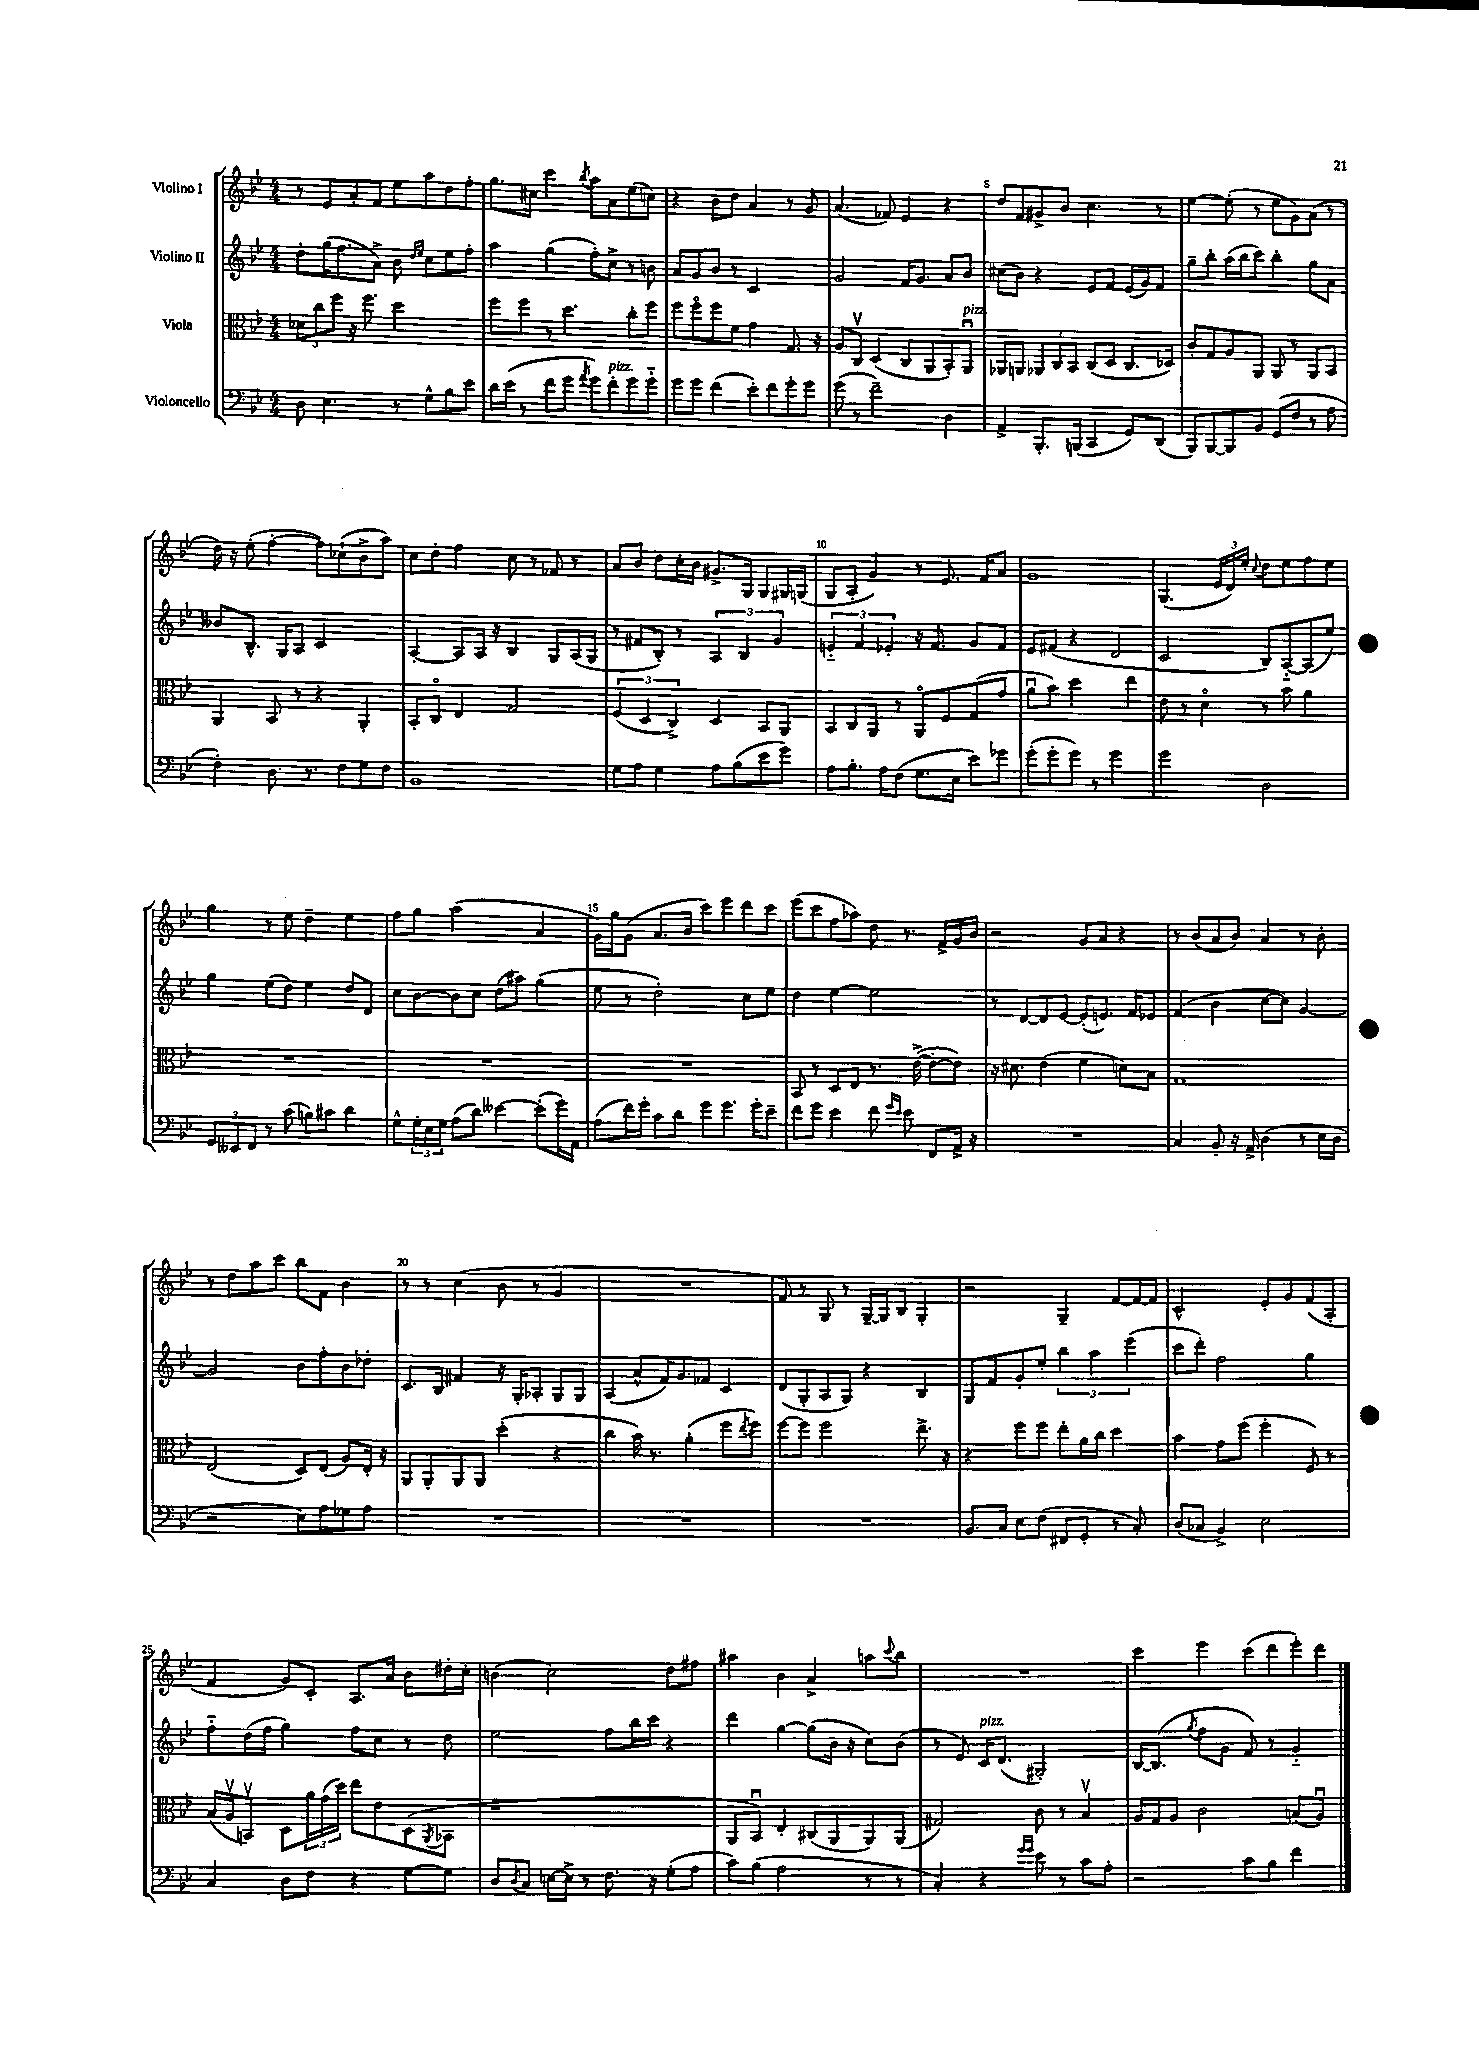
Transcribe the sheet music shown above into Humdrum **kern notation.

**kern	**kern	**kern	**kern
*part4	*part3	*part2	*part1
*staff4	*staff3	*staff2	*staff1
*I"Violoncello	*I"Viola	*I"Violino II	*I"Violino I
*clefF4	*clefC3	*clefG2	*clefG2
*k[b-e-]	*k[b-e-]	*k[b-e-]	*k[b-e-]
*M4/4	*M4/4	*M4/4	*M4/4
=1	=1	=1	=1
8D\	12d-X\L	8dd'\L	8r
.	12cc\	.	.
4.E-\	.	(16gg\K	8e-/L
.	12ff\J	.	.
.	.	8.ff\	.
.	16r	.	8a'/
.	8.ff\	.	.
.	.	8a^\J)	8f/J
8r	2dd\	8b-\	8ee-\L
.	.	16qqdd/LL	.
.	.	16qqee-/JJ	.
8G^^\L	.	8cc\L	8aa\
8B-\	.	8ee-\	8dd\
8e-\J	.	8ff'\J	8ff'\J
=2	=2	=2	=2
16d\LL	8ff\L	4aa\	8.gg\L
(16e-\JJ	.	.	.
8r	8ff\J	.	.
.	.	.	16cc#X\Jk
8f\L	8r	(4gg\	4ccc\
8g\J	4.dd\	.	.
8qa/	.	.	8qbb-/
8g\L)	.	8ff'\L)	8aa\L
!LO:TX:a:i:t=pizz.	!	!	!
8f'\	.	8cc^\J	8a\
8g\	8cc'\L	8r	(8ee-\
8g\J	8ff\J	8bn\	8ccn\J)
=3	=3	=3	=3
8g\L	8ff\L	8a/L	4r
8g\J	8ff\	8g/	.
(4f\	8ff\	8b-/J	8b-\L
.	8f\J	8r	8dd\J
8e-'\L)	4g\	2c/	4a/
8f\	.	.	.
8g'\	8.G/	.	8r
8g\J	.	.	8g/
.	16r	.	.
=4	=4	=4	=4
(8g\	8A/L	2g/	(4.a/
8r	8Cv/J	.	.
2f~\)	(4D/	.	.
.	.	.	8f-X/)
.	8C/L	16f/KL	4e-/
.	.	8.g/J	.
.	8AA/	.	.
4D\	8BB-'/)	8a/L	4r
!	!LO:TX:a:i:t=pizz.	!	!
.	8AAu/J	8b-/J	.
=5	=5	=5	=5
4AA^/	8AA-X/L	(8cc#X\L	8dd/L
.	8AAn/J	8b-\J)	8f/
8.BBB-'/L	12AA-X/L	4r	8g#X^/
.	12C/	.	.
.	.	.	8b-/J
.	12BB-/J	.	.
(16BBBn/Jk	.	.	.
4CC/	(8C/L	8e-/L	4.cc\
.	8D/J	8f/J	.
8GG/L)	8.C/L	(16e-/LL	.
.	.	16g/J)	.
(8DD/J	.	8f/J	8r
.	16D-X/Jk)	.	.
=6	=6	=6	=6
8BBB-/L)	8c'/L	8gg~\L	[4ee-\
[8BBB-/	8G/	8bb-'\J	.
8BBB-/]	8A/	(16aa\LL	(8ee-'\]
.	.	16bb-\J	.
8BB-/J	8AA/J	8ccc\J)	8r
(8GG/L	8AA/	4bb-'\	8ee-\L
8F/J	8r	.	8g\)
8r	8AA/L	8gg\L	(8a\J
8A\	8BB-/J	8a\J	8r
!!LO:LB:g=z
=7	=7	=7	=7
4F'\)	4AA/	8b--X/L	16dd\)
.	.	.	16r
.	.	8.B-^^/J	(8ee-'\
8.D\	8BB-/	.	[4ff'\
.	.	16G/KL	.
.	8r	8A/J	.
8.r	.	.	.
.	4r	2c/	8ff\L])
8F\L	.	.	(8cc-X`\
8G\	4AA'/	.	8b-^\
8F\J	.	.	8aa\J)
=8	=8	=8	=8
1BB-	8BB-'/L	[4A'/	8cc\L
.	8C/J	.	8dd'\J
.	4E-/	8A/L]	4ff\
.	.	16A/Jk	.
.	.	16r	.
.	2G/	4B-/	8cc\
.	.	.	8r
.	.	8G/L	8f-X/
.	.	(16A/L	8r
.	.	16G/JJ	.
=9	=9	=9	=9
8G\L	(6F/	8r	8a/L
8A\J	.	8f#X/L	8b-/J
.	6D/	.	.
4G\	.	8B-'/J)	8dd\L
.	6C^/)	.	.
.	.	8r	16cc'\L
.	.	.	16b-\JJ
8A\L	4D/	6A/	8.g#X^/L
(8B-\	.	.	.
.	.	6B-/	.
.	.	.	16G/Jk
8e-\	8BB-/L	.	8G/L
.	.	6g/	.
8g\J)	8AA/J	.	16G#X/L
.	.	.	(16Gn/JJ
=10	=10	=10	=10
8A\L	8BB-/L	6en/	8G/L
8.B-'\J	8C/	.	8A'/J
.	.	6f/	.
.	8AA/J	.	4g/)
16A\KL	.	.	.
.	.	6e-X'/	.
(8F\J	8r	.	.
8.G\L	8AA/L	16r	8r
.	.	8.f/	.
.	8F/	.	8.e-/
16E-\Jk	.	.	.
8e-\L)	(8G/	8g/L	.
.	.	.	16f/KL
8g-X\J	8g/J	8f/J	8a/J
=11	=11	=11	=11
(8g'\L	8au\L	8e-/L	1g
8g'\	8b-\J)	(8f#X/J	.
8g\J)	2dd\	4r	.
8r	.	.	.
2g\	.	2d/	.
.	4ee-\	.	.
=12	=12	=12	=12
2g\	8e-\	2c/	(4.G/
.	8r	.	.
.	4d\	.	.
.	.	.	24e-/LL
.	.	.	24d/)
.	.	.	24ee-'/JJ
.	.	.	8qqcc/
2D\	8r	8B-/L)	8dd\L
.	8b-\	[8A/	8ee-\
.	4a\	(8A/]	8ff\
.	.	8ee-/J)	8ee-\J
!!LO:LB:g=z
=13	=13	=13	=13
12GG/L	1r	4gg\	4gg\
12EE--X/	.	.	.
12FF/J	.	.	.
8r	.	(8ee-\L	8r
(8c\	.	8dd\J)	8ee-\
8Bn\L)	.	4ee-\	4dd~\
8c#X\J	.	.	.
4d\	.	8dd/L	4ee-\
.	.	8d/J	.
=14	=14	=14	=14
8G^^\L	1r	8cc\L	8ff\L
24G'\L	.	[8b-\	8gg\J
24E-\	.	.	.
24G\JJ	.	.	.
(8A\L	.	8b-\]	(2aa\
8d\J)	.	8cc\J	.
[4e--X\	.	(8dd\L	.
.	.	8aa#X\J)	.
(8e--'\L]	.	(4gg\	4a/
16g\L)	.	.	.
16AA\JJ	.	.	.
=15	=15	=15	=15
(8A\L	1r	8ee-\	16g\LL)
.	.	.	16gg\J
16f\L)	.	8r	(8g\J
16g'\JJ	.	.	.
8c\L	.	2dd'\)	8.a/L
8d\J	.	.	.
.	.	.	16b-/Jk
8g\L	.	.	8ccc\L)
8.g\J	.	.	8eee-\
.	.	8cc\L	8ddd\
16g'\KL	.	.	.
8e-~\J	.	8ee-\J	8ccc\J
=16	=16	=16	=16
8f\L	8BB-/	4dd\	(8eee-\L
8g\J	8r	.	8ccc\
4e-\	8D/L	[4ee-\	8ff\
.	8E-/J	.	8aa-X\J)
8f\	8.r	2ee-\]	8dd\
16qqg/LL	.	.	.
16qqe-/JJ	.	.	.
8e-\	.	.	8.r
.	([16e-^\	.	.
8FF/L	8e-'\L_	.	.
.	.	.	16f^/LL
16AA^/Jk	8e-\J])	.	16g/
16r	.	.	16b-/JJ
=17	=17	=17	=17
1r	16r	8r	2r
.	8.d#X\	.	.
.	.	[8d/L	.
.	(4e-\	8d/]	.
.	.	[8e-/J	.
.	4f\	(8e-'/L]	8g/L
.	.	8.en/J)	8a/J
.	8dn\L)	.	4r
.	.	16f/KL	.
.	8B-\J	8e-X/J	.
=18	=18	=18	=18
4C/	1G	(4f/	8r
.	.	.	(8b-/L
8BB-'/	.	4b-\	8a/
16r	.	.	8b-/J)
16AA^/	.	.	.
(4D\	.	[8cc\L	4a/
.	.	8cc\J])	.
8r	.	[4g/	8r
16E-\LL	.	.	8b-'\
16D\JJ	.	.	.
!!LO:LB:g=z
=19	=19	=19	=19
2r	(2E-/	2g/]	8r
.	.	.	8dd\L
.	.	.	8aa\
.	.	.	8ccc\J
8E-\L)	8D/L)	8b-\L	8bb-\L
8A\	(8E-/J	8ff'\	8f\J
8G-X\	8A/L)	8b-\	4b-\
8A\J	16E-'/Jk	8dd-X'\J	.
.	16r	.	.
=20	=20	=20	=20
1r	8AA/L	8.c/L	8r
.	8AA'/	.	8r
.	.	16B-/Jk	.
.	8AA/	4f#X/	(4cc\
.	8AA/J	.	.
.	(4dd'\	16r	8b-\
.	.	16G'/KL	.
.	.	8A-X'/J	8r
.	4r	8G/L	4g/
.	.	8G/J	.
=21	=21	=21	=21
1r	4cc\	(4A/	1r
.	16b-\)	8a^^/L	.
.	8.r	.	.
.	.	16f/K)	.
.	.	8.g/	.
.	(4a'\	.	.
.	.	8f-X/J	.
.	8ff\L	4c/	.
.	8qee-/	.	.
.	8ff\J)	.	.
=22	=22	=22	=22
1r	[8ff\L	(8d/L	8f/)
.	8ff\J]	8G'/	8r
.	2ff\	8A/	8G/
.	.	8G/J)	8r
.	.	4r	[16G~/LL
.	.	.	16G/J]
.	.	.	8B-/J
.	8.ee-^\	4B-/	4G'/
.	16r	.	.
=23	=23	=23	=23
8.BB-/L	4r	8G/L	2r
.	.	8f/	.
16C/Jk	.	.	.
8E-\L	8ff\L	8g'/	.
(8F\J	8ff\J	8ee-'/J	.
8FF#X/L	8ee-'\L	6bb-\	4G~/
8GG'/J	16a\L	.	.
.	.	6aa\	.
.	16cc\JJ	.	.
8r	4dd\	.	[8f/L
.	.	(6eee-\	.
8C'/)	.	.	16f/L_
.	.	.	16f/JJ]
=24	=24	=24	=24
(8D/L	4b-\	8ccc\L	2c^^/
8C-X/J	.	8ddd'\J)	.
4BB-^/)	8g\L	2ff\	.
.	(8ff\J	.	.
2E-\	4ff'\	.	8e-'/L
.	.	.	8g/
.	8F/)	4gg\	(8f/
.	8r	.	8A'/J
!!LO:LB:g=z
=25	=25	=25	=25
4C/	(16B-/LL	8ff\L	4f/
.	16Av/J	.	.
.	8BBnv/J)	(16dd\L	.
.	.	16ff\JJ	.
8D\L	8D\L	4gg\)	8g/L)
8F\J	24a\L	.	8c'/J
.	(24g\	.	.
.	24dd\JJ)	.	.
4r	8ee-\L	8ff\L	8.A/L
.	8e-\	8cc\J	.
.	.	.	16a/Jk
[8G\L	(8D\	8r	8b-\L
.	8qAA/	.	.
8G\J]	8BB-X\J	8dd\	16dd#X'\L
.	.	.	16cc'\JJ
=26	=26	=26	=26
8D/L	1r	2ee-\	(4bn\
8qD/	.	.	.
8C/J	.	.	.
[16En\LL	.	.	2cc\)
16E^\JJ]	.	.	.
8r	.	.	.
8.F\	.	8ff\L	.
.	.	16bb-\L	.
16r	.	16ccc\JJ	.
(8G'\L	.	4r	8dd\L
8A\J	.	.	8ff#X\J
=27	=27	=27	=27
8c\L)	8AA/L	4ddd\	4aa#X\
(8B-\J	8BB-u/J)	.	.
2A\	4E-'/	[4gg\	4b-\
.	(8C#X/L	(8gg\L]	4a^/
.	8AA/	16b-\Jk	.
.	.	16r	.
8r	8AA/)	8cc\L)	8aan\L
.	.	.	8qqccc/
8r	(8AA/J	(8b-\J	8bb-\J
=28	=28	=28	=28
4C'/)	2G#X/)	8r	1r
.	.	8e-/)	.
!	!	!LO:TX:a:i:t=pizz.	!
4r	.	16c/KL	.
.	.	(8.d/J	.
16qqg/LL	.	.	.
16qqg/JJ	.	.	.
8e-\	8c\	2G#X'/)	.
8r	8r	.	.
8c\L	4B-v/	.	.
8A'\J	.	.	.
=29	=29	=29	=29
2r	16A/LL	[16B-/KL	4ccc\
.	16G/J	(8.B-/J]	.
.	8A/J	.	.
.	.	8qgg/	.
.	2c\	8ff\L	4eee-\
.	.	8g\J	.
8c\L	.	8f/)	(8ccc\L
8B-\J	.	8r	8ddd\
4f\	(8Bn/L	4g/	8eee-'\)
.	8Au/J)	.	8ddd\J
==	==	==	==
*-	*-	*-	*-
